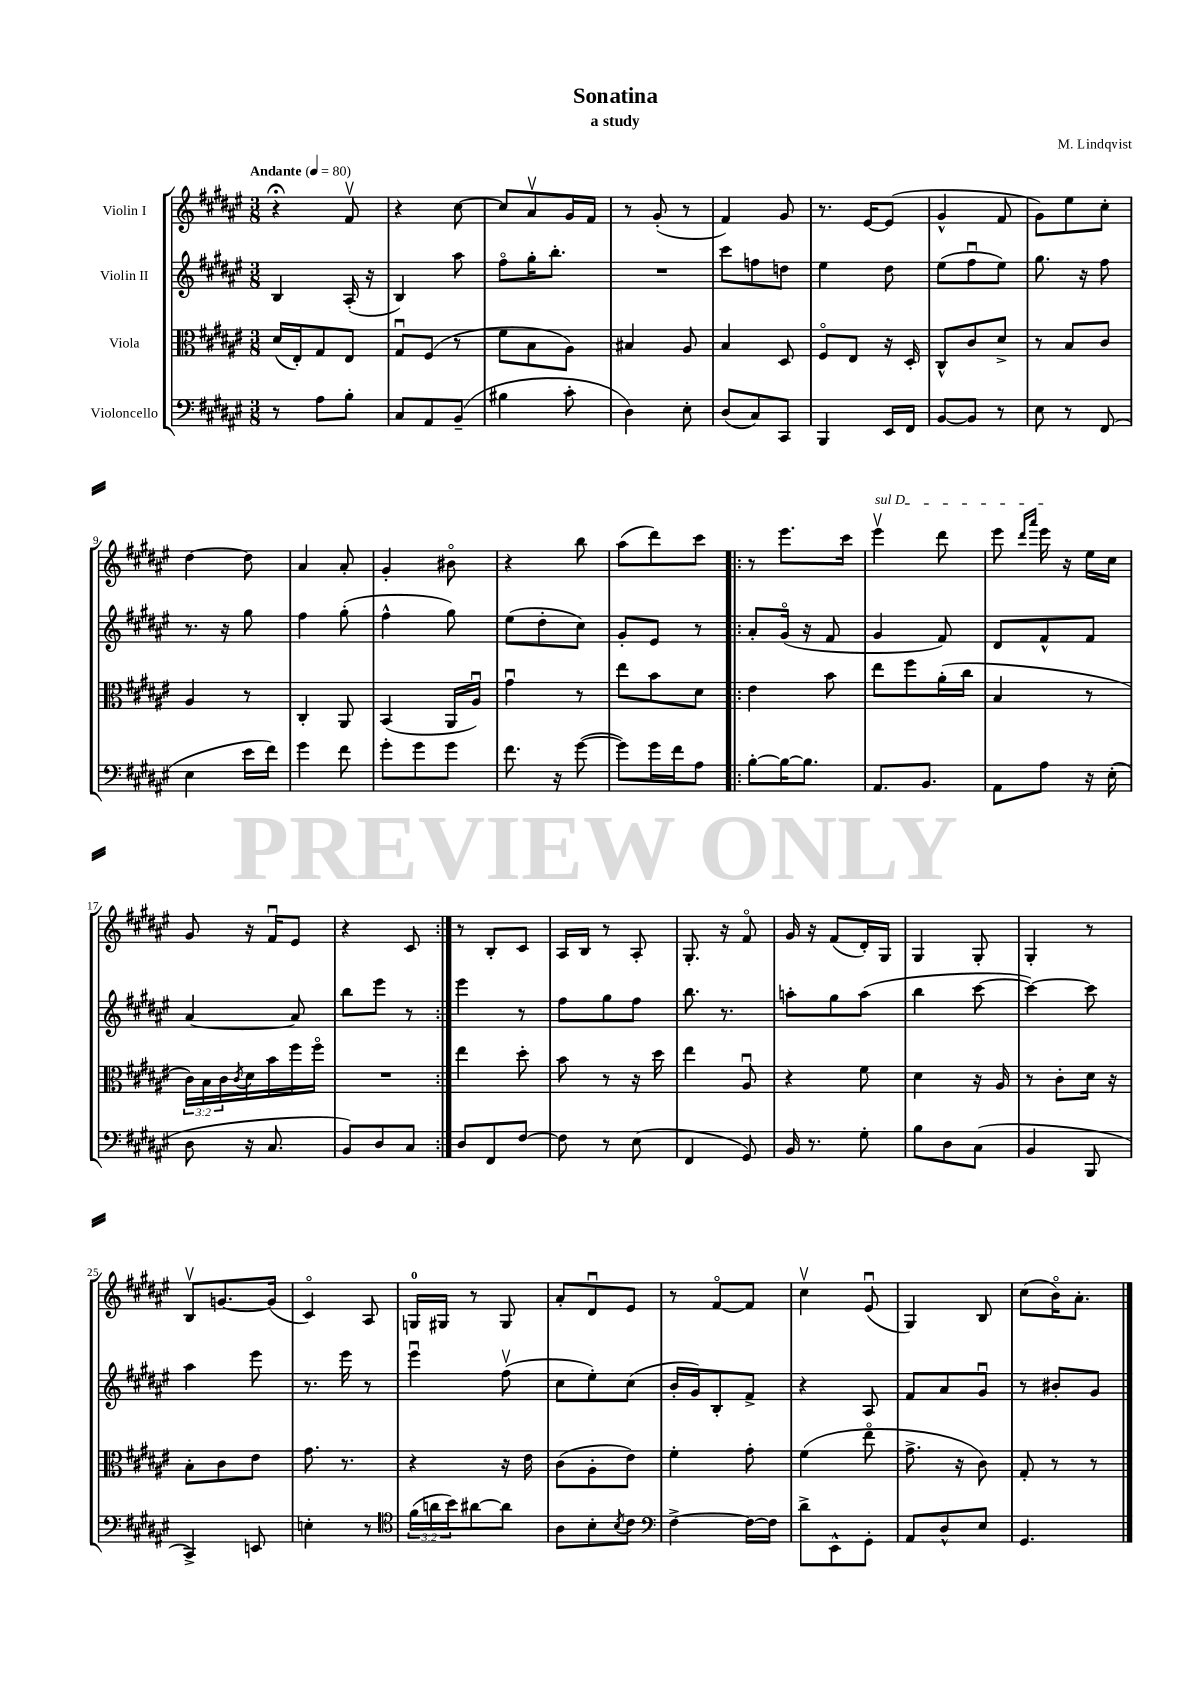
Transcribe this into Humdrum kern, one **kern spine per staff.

**kern	**kern	**kern	**kern
*staff4	*staff3	*staff2	*staff1
*clefF4	*clefC3	*clefG2	*clefG2
*k[f#c#g#d#a#e#]	*k[f#c#g#d#a#e#]	*k[f#c#g#d#a#e#]	*k[f#c#g#d#a#e#]
*M3/8	*M3/8	*M3/8	*M3/8
*MM80	*MM80	*MM80	*MM80
8r	(16d#	4B	4r;
.	16E#')	.	.
8A#	8G#	.	.
8B'	8E#	(16A#'	8f#v
.	.	16r	.
=	=	=	=
8C#	8G#u	4B)	4r
8AA#	(8F#	.	.
(8BB~	8r	8aa#	[8cc#
=	=	=	=
4B#	8f#	8ff#o	8cc#]
.	8B	16gg#'	8a#v
.	.	8.bb'	.
8c#'	8A#)	.	16g#
.	.	.	16f#
=	=	=	=
4D#)	4B#	4.r	8r
.	.	.	(8g#'
8E#'	8A#	.	8r
=	=	=	=
(8D#	4B	8ccc#	4f#)
8C#)	.	8ff	.
8CC#	8D#	8dd	8g#
=	=	=	=
4BBB	8F#o	4ee#	8.r
.	8E#	.	.
.	.	.	[16e#
16EE#	16r	8dd#	(8e#]
16FF#	16D#'	.	.
=	=	=	=
[8BB	8C#^^	(8ee#	4g#^^
8BB]	8c#	8ff#u	.
8r	8d#^	8ee#)	8f#
=	=	=	=
8E#	8r	8.gg#	8g#)
8r	8B	.	8ee#
.	.	16r	.
(8FF#	8c#	8ff#	8cc#'
=	=	=	=
4E#	4A#	8.r	[4dd#
.	.	16r	.
16e#	8r	8gg#	8dd#]
16f#)	.	.	.
=	=	=	=
4g#	4C#'	4ff#	4a#
8f#	8AA#	(8gg#'	8a#'
=	=	=	=
8g#'	(4BB	4ff#^^	4g#'
8g#	.	.	.
8g#	16AA#	8gg#)	8b#o
.	16A#u)	.	.
=	=	=	=
8.f#	4g#u	(8ee#	4r
.	.	8dd#'	.
16r	.	.	.
([8g#	8r	8cc#)	8bb
=	=	=	=
8g#])	8ee#	8g#'	(8aa#
16g#	8b	8e#	8ddd#)
16f#	.	.	.
8A#	8d#	8r	8ccc#
=!|:	=!|:	=!|:	=!|:
[8B'	4e#	8a#'	8r
16B_	.	(16g#o	8.eee#
8.B]	.	16r	.
.	8b	8f#	.
.	.	.	16ccc#
=	=	=	=
8.AA#	8ee#	4g#	4eee#v
.	8ff#	.	.
8.BB	.	.	.
.	(16a#'	8f#)	8ddd#
.	16cc#	.	.
=	=	=	=
8AA#	4B	8d#	8eee#
.	.	.	16qqddd#
.	.	.	16qqaaa#
8A#	.	8f#^^	16eee#
.	.	.	16r
16r	8r	8f#	16ee#
(16E#'	.	.	16cc#
=	=	=	=
8D#	24c#)	[4a#	8g#
.	24B	.	.
.	24c#	.	.
.	8qc#	.	.
16r	16d#	.	16r
8.C#	16b	.	16f#u
.	16ff#	8a#]	8e#
.	16ff#o	.	.
=	=	=	=
8BB)	4.r	8bb	4r
8D#	.	8eee#	.
8C#	.	8r	8c#
=:|!	=:|!	=:|!	=:|!
8D#	4ee#	4eee#	8r
8FF#	.	.	8B'
[8F#	8dd#'	8r	8c#
=	=	=	=
8F#]	8b	8ff#	16A#
.	.	.	16B
8r	8r	8gg#	8r
(8E#	16r	8ff#	8A#'
.	16dd#	.	.
=	=	=	=
4FF#	4ee#	8.bb	8.G#'
.	.	8.r	16r
8GG#)	8A#u	.	8f#o
=	=	=	=
16BB	4r	8aa'	16g#
8.r	.	.	16r
.	.	8gg#	(8f#
8G#'	8f#	(8aa	16d#')
.	.	.	16G#
=	=	=	=
8B	4d#	4bb	4G#
8D#	.	.	.
(8C#	16r	[8ccc#	8G#'
.	16A#	.	.
=	=	=	=
4BB	8r	4ccc#_)	4G#'
.	8c#'	.	.
8BBB	16d#	8ccc#]	8r
.	16r	.	.
=	=	=	=
4CC#^)	8B'	4aa#	8Bv
.	8c#	.	[8.g
8EE	8e#	8eee#	.
.	.	.	(16g]
=	=	=	=
4E'	8.g#	8.r	4c#o)
.	8.r	16eee#	.
8r	.	8r	8A#
=	=	=	=
*clefC4	*	*	*
(24f#	4r	4eee#u	16G
24a	.	.	.
.	.	.	16G#
24b)	.	.	.
[8a#	.	.	8r
8a#]	16r	(8ff#v	8G#
.	16e#	.	.
=	=	=	=
8A#	(8c#	8cc#	8a#'
8B'	8A#'	8ee#')	8d#u
8qB	.	.	.
8c#	8e#)	(8cc#	8e#
=	=	=	=
*clefF4	*	*	*
[4F#^	4f#'	16b'	8r
.	.	16g#)	.
.	.	8B'	[8f#o
16F#_	8g#'	8f#^	8f#]
16F#]	.	.	.
=	=	=	=
8d#^	(4f#	4r	4cc#v
8EE#^^	.	.	.
8GG#'	8ee#o	8A#	(8e#u
=	=	=	=
8AA#	8.g#^	8f#	4G#)
8D#^^	.	8a#	.
.	16r	.	.
8E#	8c#)	8g#u	8B
=	=	=	=
4.GG#	8G#'	8r	(8cc#
.	8r	8b#'	16bo)
.	.	.	8.a#'
.	8r	8g#	.
==	==	==	==
*-	*-	*-	*-
